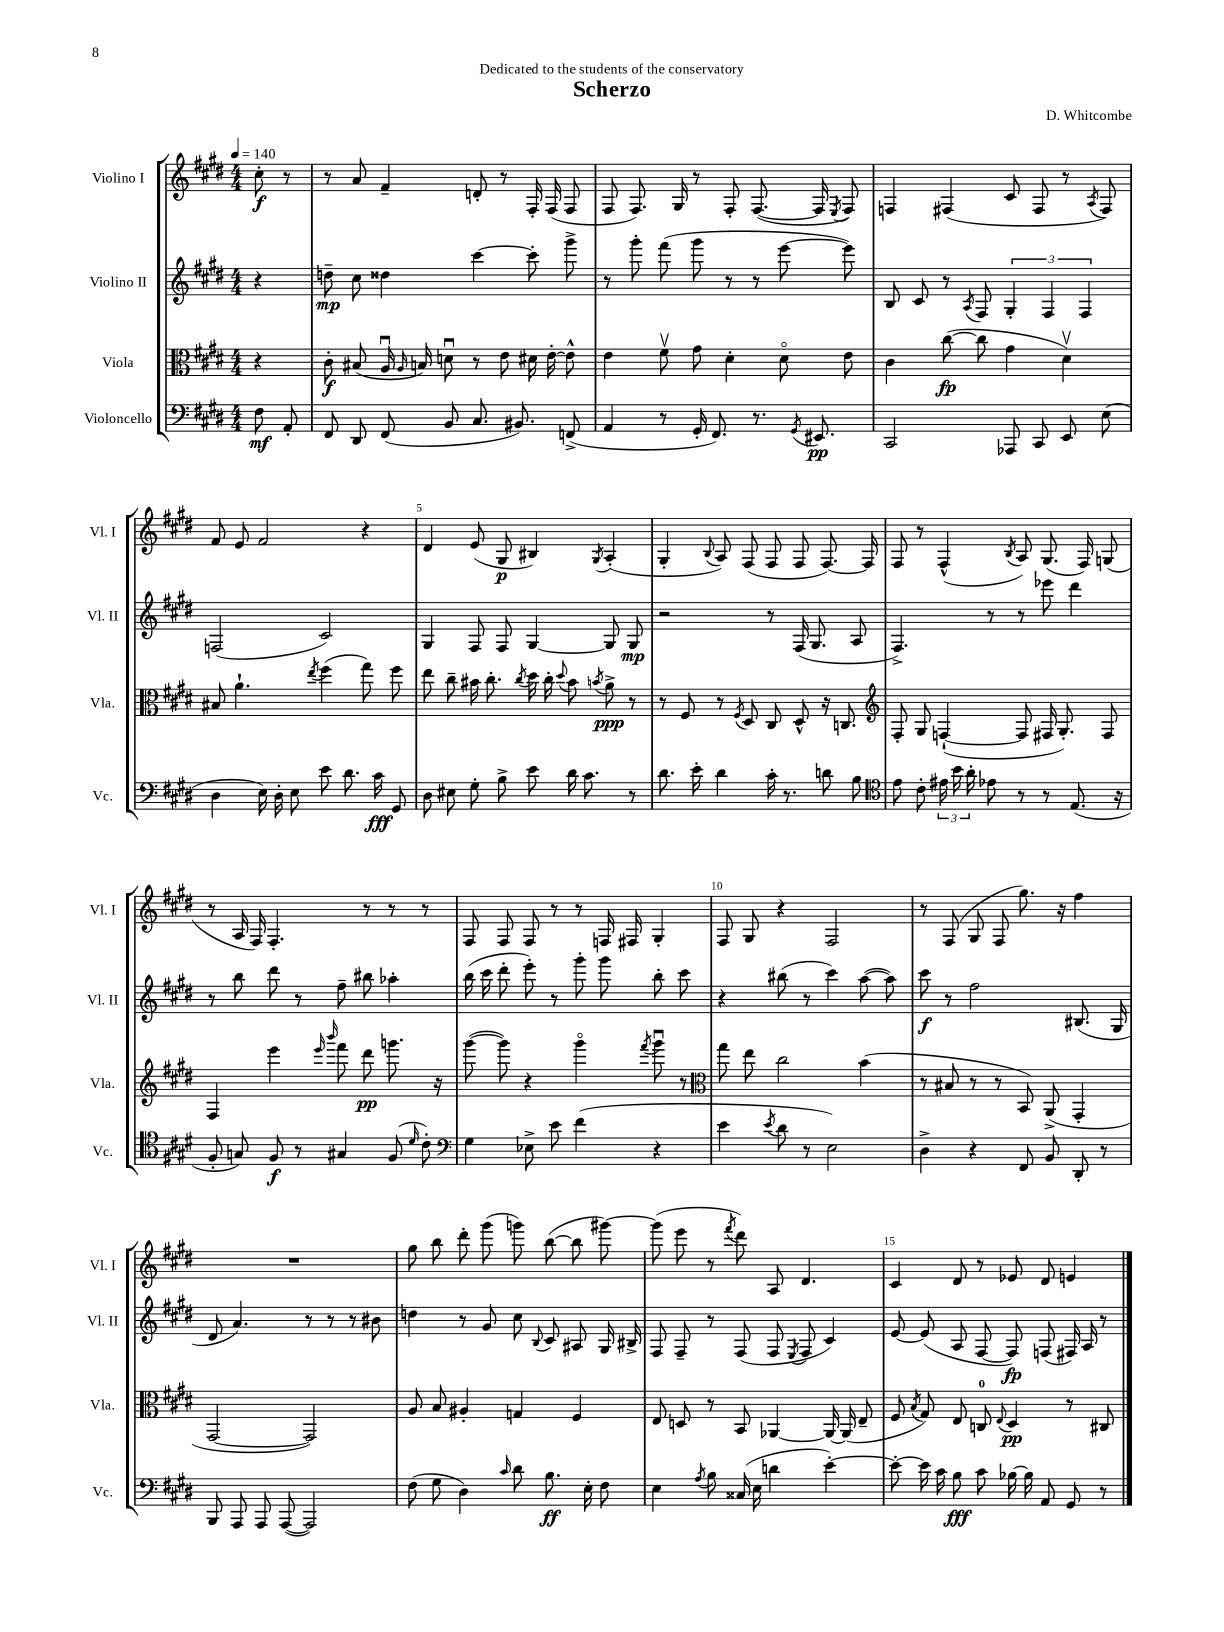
\header { title = "Scherzo" composer = "D. Whitcombe" dedication = "Dedicated to the students of the conservatory" }
<<
\new StaffGroup <<
\new Staff = "s0" \with { instrumentName = "Violino I" shortInstrumentName = "Vl. I" } {
    \clef treble \key e \major \numericTimeSignature \time 4/4 \partial 4 \tempo 4 = 140
    \autoBeamOff cis''8-.\f r8 |
    r8 a'8 fis'4-- d'8-. r8 fis16-. fis16( fis8 |
    fis8 fis8.) gis16 r8 fis8-. fis8.~( fis16 \acciaccatura { e8 } fis8) |
    f4 fis4( cis'8 fis8 r8 \acciaccatura { a8 } fis8) |
    fis'8 e'8 fis'2 r4 |
    dis'4 e'8( gis8\p bis4) \acciaccatura { gis8 } a4-.( |
    gis4-. \appoggiatura { b8 } a8) fis8( fis8 fis8 fis8.~) fis16 |
    fis8 r8 fis4-^( \acciaccatura { b8 } a8) gis8.( fis16) g8( |
    r8 a16 fis16) fis4.-. r8 r8 r8 |
    fis8 fis8 fis8 r8 r8 f16 fis16 gis4-. |
    fis8 gis8 r4 fis2 |
    r8 fis8( gis8 fis8 gis''8.) r16 fis''4 |
    R1 |
    gis''8 b''8 dis'''8-. gis'''8( g'''8) b''8~( b''8 gis'''8~) |
    gis'''8( e'''8 r8 \acciaccatura { fis'''8 } dis'''8) a8 dis'4. |
    cis'4 dis'8 r8 ees'8 dis'8 e'4 \bar "|." |
}
\new Staff = "s1" \with { instrumentName = "Violino II" shortInstrumentName = "Vl. II" } {
    \clef treble \key e \major \numericTimeSignature \time 4/4 \partial 4
    \autoBeamOff r4 |
    d''8--\mp cis''8 disis''4 cis'''4~ cis'''8-. gis'''8-> |
    r8 gis'''8-. fis'''8( gis'''8 r8 r8 e'''8~ e'''8) |
    b8 cis'8 r8 \acciaccatura { a8 } fis8 \tuplet 3/2 { gis4-. fis4 fis4 } |
    f2( cis'2) |
    gis4 fis8 fis8 gis4~ gis8 gis8\mp |
    r2 r8 fis16( gis8. a8 |
    fis4.->) r8 r8 ees'''8 dis'''4 |
    r8 b''8 dis'''8 r8 fis''8-- bis''8 aes''4-. |
    b''16( cis'''16 dis'''8-. e'''8-.) r8 gis'''8-. gis'''8 b''8-. cis'''8 |
    r4 bis''8( r8 cis'''4) a''8~( a''8) |
    cis'''8\f r8 fis''2 bis8.( gis16 |
    dis'8 a'4.) r8 r8 r8 bis'8 |
    d''4 r8 gis'8 cis''8 \appoggiatura { b8 } cis'8 ais8 gis16 bis16-> |
    fis8 fis8-- r8 fis8( fis8 \acciaccatura { e8 } fis8 cis'4) |
    e'8~ e'8( a8 fis8~ fis8\fp) f8( fis16) a16 r8 \bar "|." |
}
\new Staff = "s2" \with { instrumentName = "Viola" shortInstrumentName = "Vla." } {
    \clef alto \key e \major \numericTimeSignature \time 4/4 \partial 4
    \autoBeamOff r4 |
    cis'8-.\f bis8( a16\downbow \grace { a16 } b16) d'8\downbow r8 e'8 dis'16 e'16~-. e'8-^ |
    e'4 fis'8\upbow gis'8 dis'4-. dis'8\flageolet e'8 |
    cis'4 cis''8~\fp( cis''8 gis'4 dis'4\upbow) |
    bis8 a'4.-! \acciaccatura { e''8 } fis''4( gis''8) fis''8 |
    e''8 cis''8-- bis'16 cis''8.-. \acciaccatura { cis''8 } dis''16 cis''16-. \appoggiatura { dis''8 } bis'8 \acciaccatura { b'8 } a'8->\ppp r8 |
    r8 fis8 r8 \acciaccatura { fis8 } dis8 cis8 dis8-^ r16 c8. |
    \clef treble fis8-. gis8 f4~-!( f8 fis16 gis8.-.) fis8 |
    fis4 e'''4 \grace { e'''16 b'''16 } fis'''8 dis'''8\pp g'''8. r16 |
    gis'''8~( gis'''8) r4 gis'''4\flageolet \acciaccatura { fis'''8 } gis'''8\downbow r8 |
    \clef alto gis''8 e''8 cis''2 b'4( |
    r8 bis8 r8 r8 b,8) a,8->( gis,4-. |
    gis,2~ gis,2) |
    a8 b8 ais4-. g4 fis4 |
    e8 d8 r8 b,8 aes,4~ aes,16~ aes,16( e8-- |
    fis8 \acciaccatura { b8 } gis8) e8 c8-0 \appoggiatura { e8 } dis4\pp r8 cis8 \bar "|." |
}
\new Staff = "s3" \with { instrumentName = "Violoncello" shortInstrumentName = "Vc." } {
    \clef bass \key e \major \numericTimeSignature \time 4/4 \partial 4
    \autoBeamOff fis8\mf a,8-. |
    fis,8 dis,8 fis,8( b,8 cis8. bis,8.) f,8->( |
    a,4 r8 gis,16-. fis,8.) r8. \acciaccatura { gis,8 } eis,8.\pp |
    cis,2 aes,,8 cis,8 e,8 e8( |
    dis4 e16) dis16-. e8 e'8 dis'8. cis'16\fff gis,8 |
    dis8 eis8 gis8-. b8-> e'8 dis'16 cis'8. r8 |
    dis'8. e'16-. dis'4 cis'16-. r8. d'8 b8 |
    \clef tenor e'8 cis'8-. \tuplet 3/2 { eis'16 b'16 a'16-. } ees'8 r8 r8 e8.( r16 |
    fis8-. g8) fis8\f r8 gis4 fis8( \grace { dis'16 } cis'8-.) |
    \clef bass gis4 ees8-> e'8 fis'4( r4 |
    e'4 \acciaccatura { e'8 } dis'8 r8 e2) |
    dis4-> r4 fis,8 b,8 dis,8-. r8 |
    b,,8 a,,8 a,,8 a,,8~( a,,2) |
    fis8( gis8 dis4) \grace { cis'16 } dis'8 b8.\ff e16-. fis8 |
    e4 \acciaccatura { a8 } b8 cisis16( e16 d'4 e'4~-.) |
    e'8~-. e'16 cis'16 b8\fff cis'8 bes16~ bes16 a,8 gis,8 r8 \bar "|." |
}
>>
>>
\layout { \context { \Score \override BarNumber.break-visibility = ##(#f #t #t) barNumberVisibility = #(every-nth-bar-number-visible 5) } }
